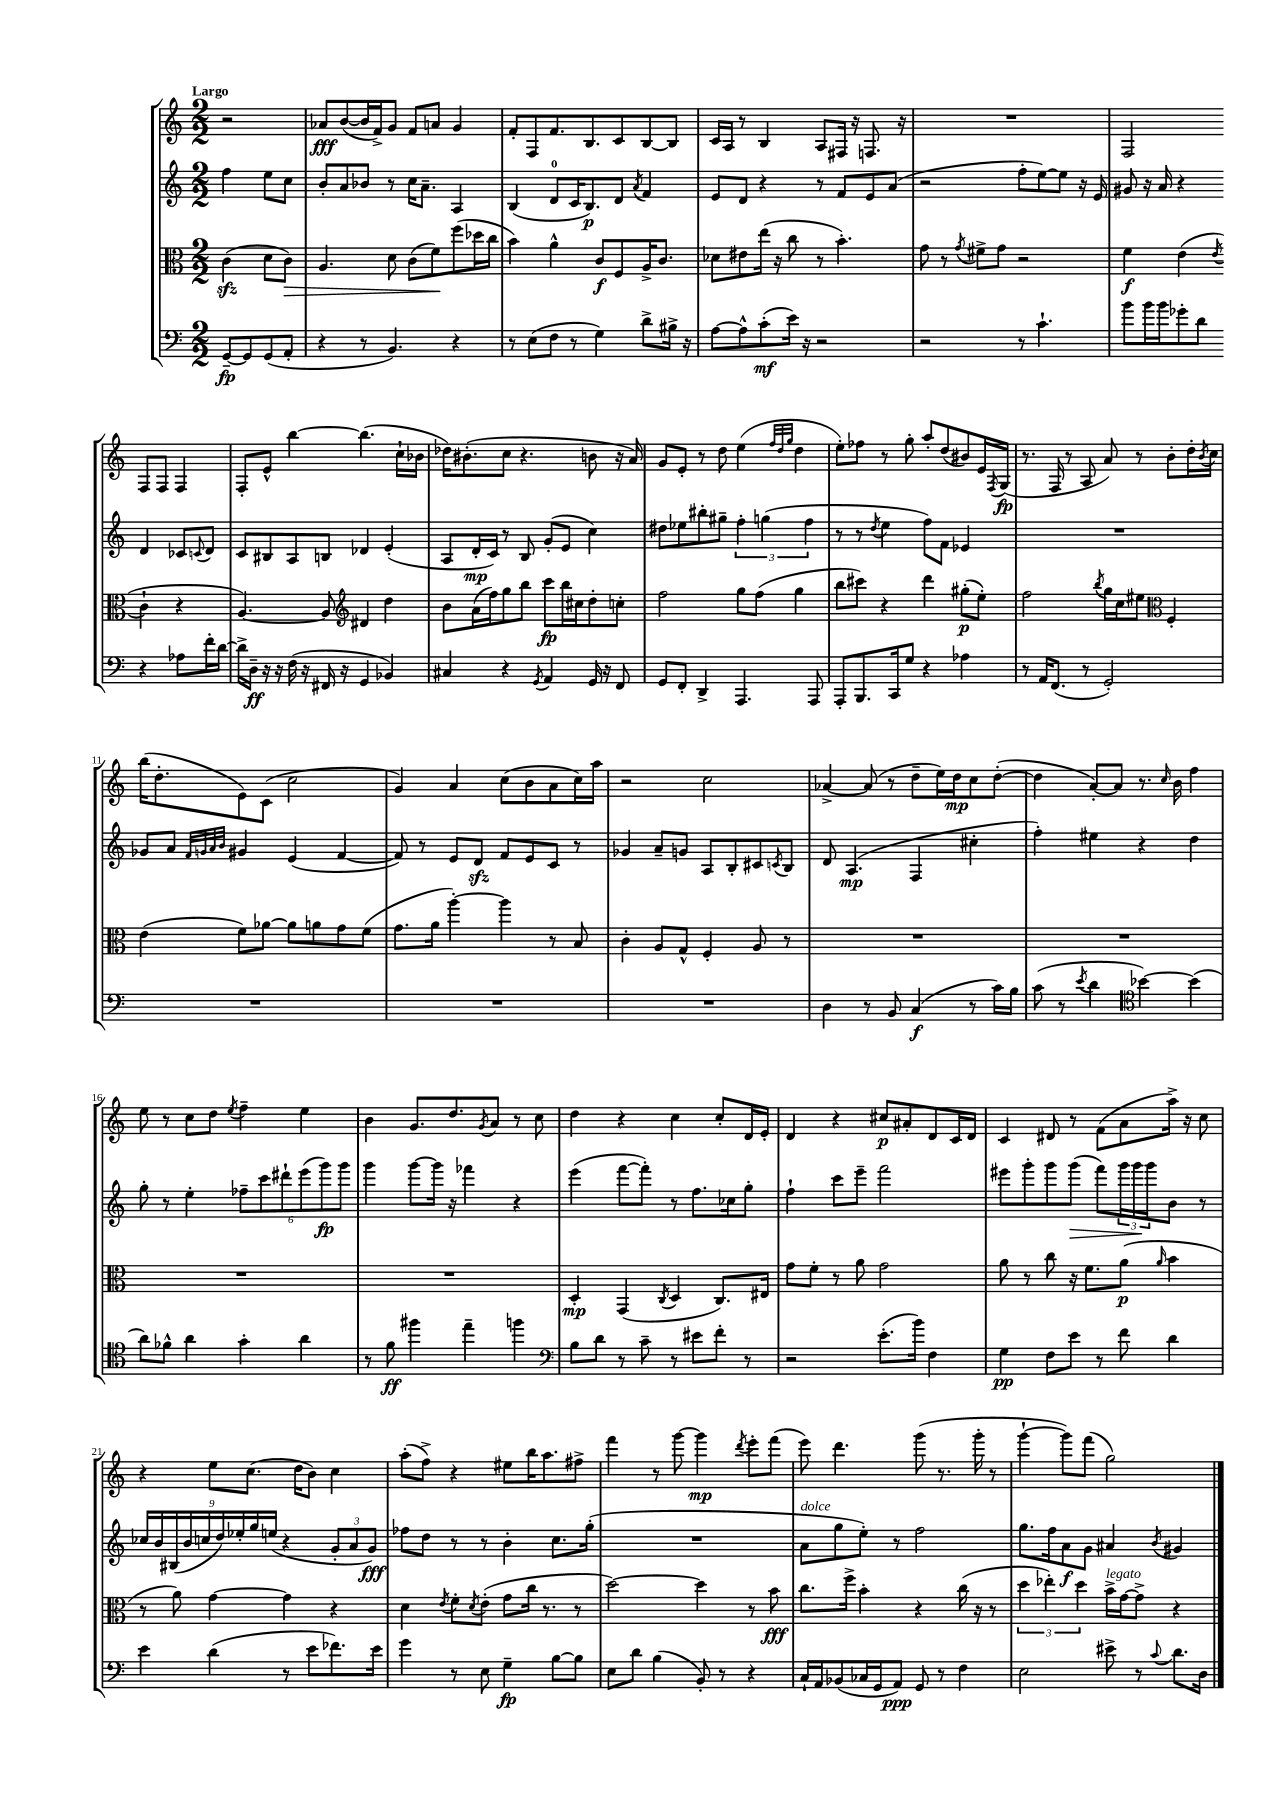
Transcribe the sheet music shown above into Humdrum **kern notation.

**kern	**kern	**kern	**kern
*staff4	*staff3	*staff2	*staff1
*clefF4	*clefC3	*clefG2	*clefG2
*k[]	*k[]	*k[]	*k[]
*M2/2	*M2/2	*M2/2	*M2/2
[8GG~	(4c	4ff	2r
8GG]	.	.	.
(8GG	8d	8ee	.
8AA'	8c)	8cc	.
=	=	=	=
4r	4.A	8b'	8a-
.	.	8a	([8b
8r	.	8b-	16b]
.	.	.	16f^)
4.BB)	8d	8r	8g
.	(8c	16cc	8f
.	.	8.a~	.
.	8f)	.	8a
4r	(8ff	4A	4g
.	16dd-	.	.
.	16cc	.	.
=	=	=	=
8r	4b)	(4B	8f'
(8E	.	.	8F
8F	4a^^	8d	8.f
8r	.	16c	.
.	.	8.B)	8.B
4G)	8c	.	.
.	8F	8d	8c
.	.	8qa	.
8d^	16A^	4f	[8B
.	8.c	.	.
16B#^	.	.	8B]
16r	.	.	.
=	=	=	=
[8A	8d-	8e	16c
.	.	.	16A
8A^^]	8e#	8d	8r
(8c'	(16ee	4r	4B
.	16r	.	.
16e)	8cc	.	.
16r	.	.	.
2r	8r	8r	8A
.	4.b')	8f	16F#
.	.	.	16r
.	.	8e	8.F
.	.	(8a	.
.	.	.	16r
=	=	=	=
2r	8g	2r	1r
.	8r	.	.
.	8qg	.	.
.	8f#^	.	.
.	8g	.	.
8r	2r	8ff'	.
4.c`	.	[8ee)	.
.	.	8ee]	.
.	.	16r	.
.	.	16e	.
=	=	=	=
8b	4f	8g#	2F
16b	.	16r	.
16b	.	16a	.
8g-'	(4e	4r	.
8d	.	.	.
.	8qe	.	.
4r	4c`	4d	8F
.	.	.	8F
8A-	4r	8c-	4F
.	.	8qqc	.
16f'	.	8d	.
[16d	.	.	.
=	=	=	=
16d^]	[4.A)	8c	8F'
16D~	.	.	.
16r	.	8B#	8e^^
16r	.	.	.
(16F	.	8A	[4bb
16r	.	.	.
16FF#	8A]	8B	.
16r	.	.	.
*	*clefG2	*	*
4GG	4d#	4d-	(4.bb]
4BB-)	4dd	(4e'	.
.	.	.	16cc`
.	.	.	16b-
=	=	=	=
4C#	8b	8A	16dd-)
.	.	.	(8.b#'
.	(16a	16d'	.
.	16ff)	16c)	.
4r	8gg	8r	8cc
.	8bb	8B	4.r
8qGG	.	.	.
4AA	8ccc	(8g'	.
.	16bb	8e	.
.	16cc#	.	.
16GG	8dd'	4cc)	8b
16r	.	.	.
8FF	8cc'	.	16r
.	.	.	16a)
=	=	=	=
8GG	2ff	8dd#	8g
8FF'	.	8ee-	8e'
4DD^	.	8bb#'	8r
.	.	8gg#~	8dd
4.AAA	8gg	6ff'	(4ee
.	(8ff	.	.
.	.	(6gg	.
.	.	.	32qqff
.	.	.	32qqdd
.	.	.	32qqgg
.	4gg	.	4dd
.	.	6ff	.
8AAA	.	.	.
=	=	=	=
8AAA'	8bb	8r	8ee')
8.BBB	8ccc#)	8r	8ff-
.	.	8qdd	.
.	4r	4ee	8r
16CC	.	.	.
8G	.	.	8gg'
4r	4ddd	8ff)	8aa'
.	.	8f	(8dd
4A-	(8gg#'	4e-	8b#)
.	8ee')	.	16e
.	.	.	8qF
.	.	.	(16G
=	=	=	=
8r	2ff	1r	8.r
16AA	.	.	.
(8.FF	.	.	16F
.	.	.	8r
8r	.	.	8A
.	8qbb	.	.
2GG')	16gg	.	8a)
.	16cc	.	.
.	8ee#	.	8r
*	*clefC3	*	*
.	4F'	.	8b'
.	.	.	16dd'
.	.	.	8qb
.	.	.	16cc
=	=	=	=
1r	(4e	8g-	(16bb
.	.	.	8.dd'
.	.	8a	.
.	.	32qqf	.
.	.	32qqg	.
.	.	32qqa	.
.	.	32qqb	.
.	8f)	4g#	8e)
.	[8a-	.	(8c
.	8a-]	(4e	2cc
.	8a	.	.
.	8g	[4f	.
.	(8f	.	.
=	=	=	=
1r	8.g	8f])	4g)
.	.	8r	.
.	16a	.	.
.	[4aa')	8e	4a
.	.	8d	.
.	4aa]	8f	(8cc
.	.	8e	8b
.	8r	8c	8a
.	8B	8r	16cc)
.	.	.	16aa
=	=	=	=
1r	4c'	4g-	2r
.	8A	8a~	.
.	8G^^	8g	.
.	4F'	8A	2cc
.	.	8B'	.
.	8A	8c#	.
.	.	8qc	.
.	8r	8B	.
=	=	=	=
4D	1r	8d	[4a-^
.	.	(4.A	.
8r	.	.	(8a-]
8BB	.	.	8r
(4C	.	4F	8dd~
.	.	.	16ee)
.	.	.	16dd
8r	.	4cc#'	8cc
16c)	.	.	([8dd'
16B	.	.	.
=	=	=	=
(8c	1r	4ff')	4dd]
8r	.	.	.
8qe	.	.	.
4d	.	4ee#	[8a')
.	.	.	8a]
*clefC4	*	*	*
[4b-)	.	4r	8.r
.	.	.	16qqcc
.	.	.	16b
(4b-]	.	4dd	4ff
=	=	=	=
8a)	1r	8gg'	8ee
8f-^^	.	8r	8r
4a	.	4ee'	8cc
.	.	.	8dd
.	.	.	8qee
4g'	.	12ff-~	4ff~
.	.	12ccc	.
.	.	12ddd#`	.
4a	.	(12eee	4ee
.	.	12ggg)	.
.	.	12ggg	.
=	=	=	=
8r	1r	4ggg	4b
8f	.	.	.
4ff#	.	[8ggg	8.g
.	.	16ggg]	.
.	.	16r	8.dd
4ee~	.	4fff-	.
.	.	.	8qg
.	.	.	8a
4ff	.	4r	8r
.	.	.	8cc
=	=	=	=
*clefF4	*	*	*
8B	4D'	(4eee	4dd
8d	.	.	.
8r	(4GG	[8fff	4r
8c~	.	8fff'])	.
.	8qC	.	.
8r	4D	8r	4cc
8e#	.	8.ff	.
8f'	8.C)	.	8cc'
.	.	16cc-	.
8r	.	8gg'	16d
.	16E#	.	16e'
=	=	=	=
2r	8g	4ff`	4d
.	8f'	.	.
.	8r	8ccc	4r
.	8a	8eee~	.
(8.e'	2g	2fff	8cc#
.	.	.	8a#'
16b)	.	.	.
4F	.	.	8d
.	.	.	16c
.	.	.	16d
=	=	=	=
4G	8a	8eee#	4c
.	8r	8ggg'	.
8F	8cc	8ggg	8d#
8e	16r	(8ggg	8r
.	8.f	.	.
8r	.	8fff)	(8f
8f	(8a	24ggg	8a
.	.	24ggg	.
.	.	24ggg	.
.	16qqa	.	.
4d	4b	8b	16aa^)
.	.	.	16r
.	.	8r	8cc
=	=	=	=
4e	8r	18cc-	4r
.	.	18b	.
.	.	(18B#	.
.	8a)	.	.
.	.	18b	.
.	.	18cc	.
(4d	[4g	.	8ee
.	.	18dd)	.
.	.	18ee-'	.
.	.	.	(8.cc
.	.	18gg	.
.	.	(18ee	.
8r	4g]	4r	.
.	.	.	16dd
8e	.	.	8b)
8.f-)	4r	12g'	4cc
.	.	12a	.
.	.	12g)	.
16e	.	.	.
=	=	=	=
4g	4d	8ff-	(8aa'
.	.	8dd	8ff^)
.	8qe	.	.
8r	8f'	8r	4r
.	8qd	.	.
8E	(8e'	8r	.
4G~	8g	4b'	8ee#
.	16cc	.	16bb
.	8.r	.	8.aa
[8B	.	8.cc	.
8B]	8r	.	8ff#^
.	.	(16gg'	.
=	=	=	=
8E	[2dd)	1r	4fff
8d	.	.	.
(4B	.	.	8r
.	.	.	[8ggg
8BB')	4dd]	.	4ggg]
8r	.	.	.
.	.	.	8qddd
4r	8r	.	8eee'
.	8b	.	(8fff
=	=	=	=
16C`	8.cc	8a	8eee)
16AA	.	.	.
(8BB-	.	8gg	4.ddd
.	16ff^	.	.
16C-	4b'	8ee')	.
16GG	.	.	.
8AA)	.	8r	.
8GG	4r	2ff	(8ggg
8r	.	.	8.r
4F	(16cc	.	.
.	16r	.	16ggg'
.	8r	.	8r
=	=	=	=
2E	6dd	8.gg	[4ggg`
.	6ee-')	.	.
.	.	16ff	.
.	.	8a	8ggg])
.	6dd	.	.
.	.	8g	(8fff
8e#^	16b^	4a#	2gg)
.	[16g	.	.
8r	8g^]	.	.
8qqc	.	8qb	.
8.d	4r	4g#	.
16D	.	.	.
==	==	==	==
*-	*-	*-	*-
